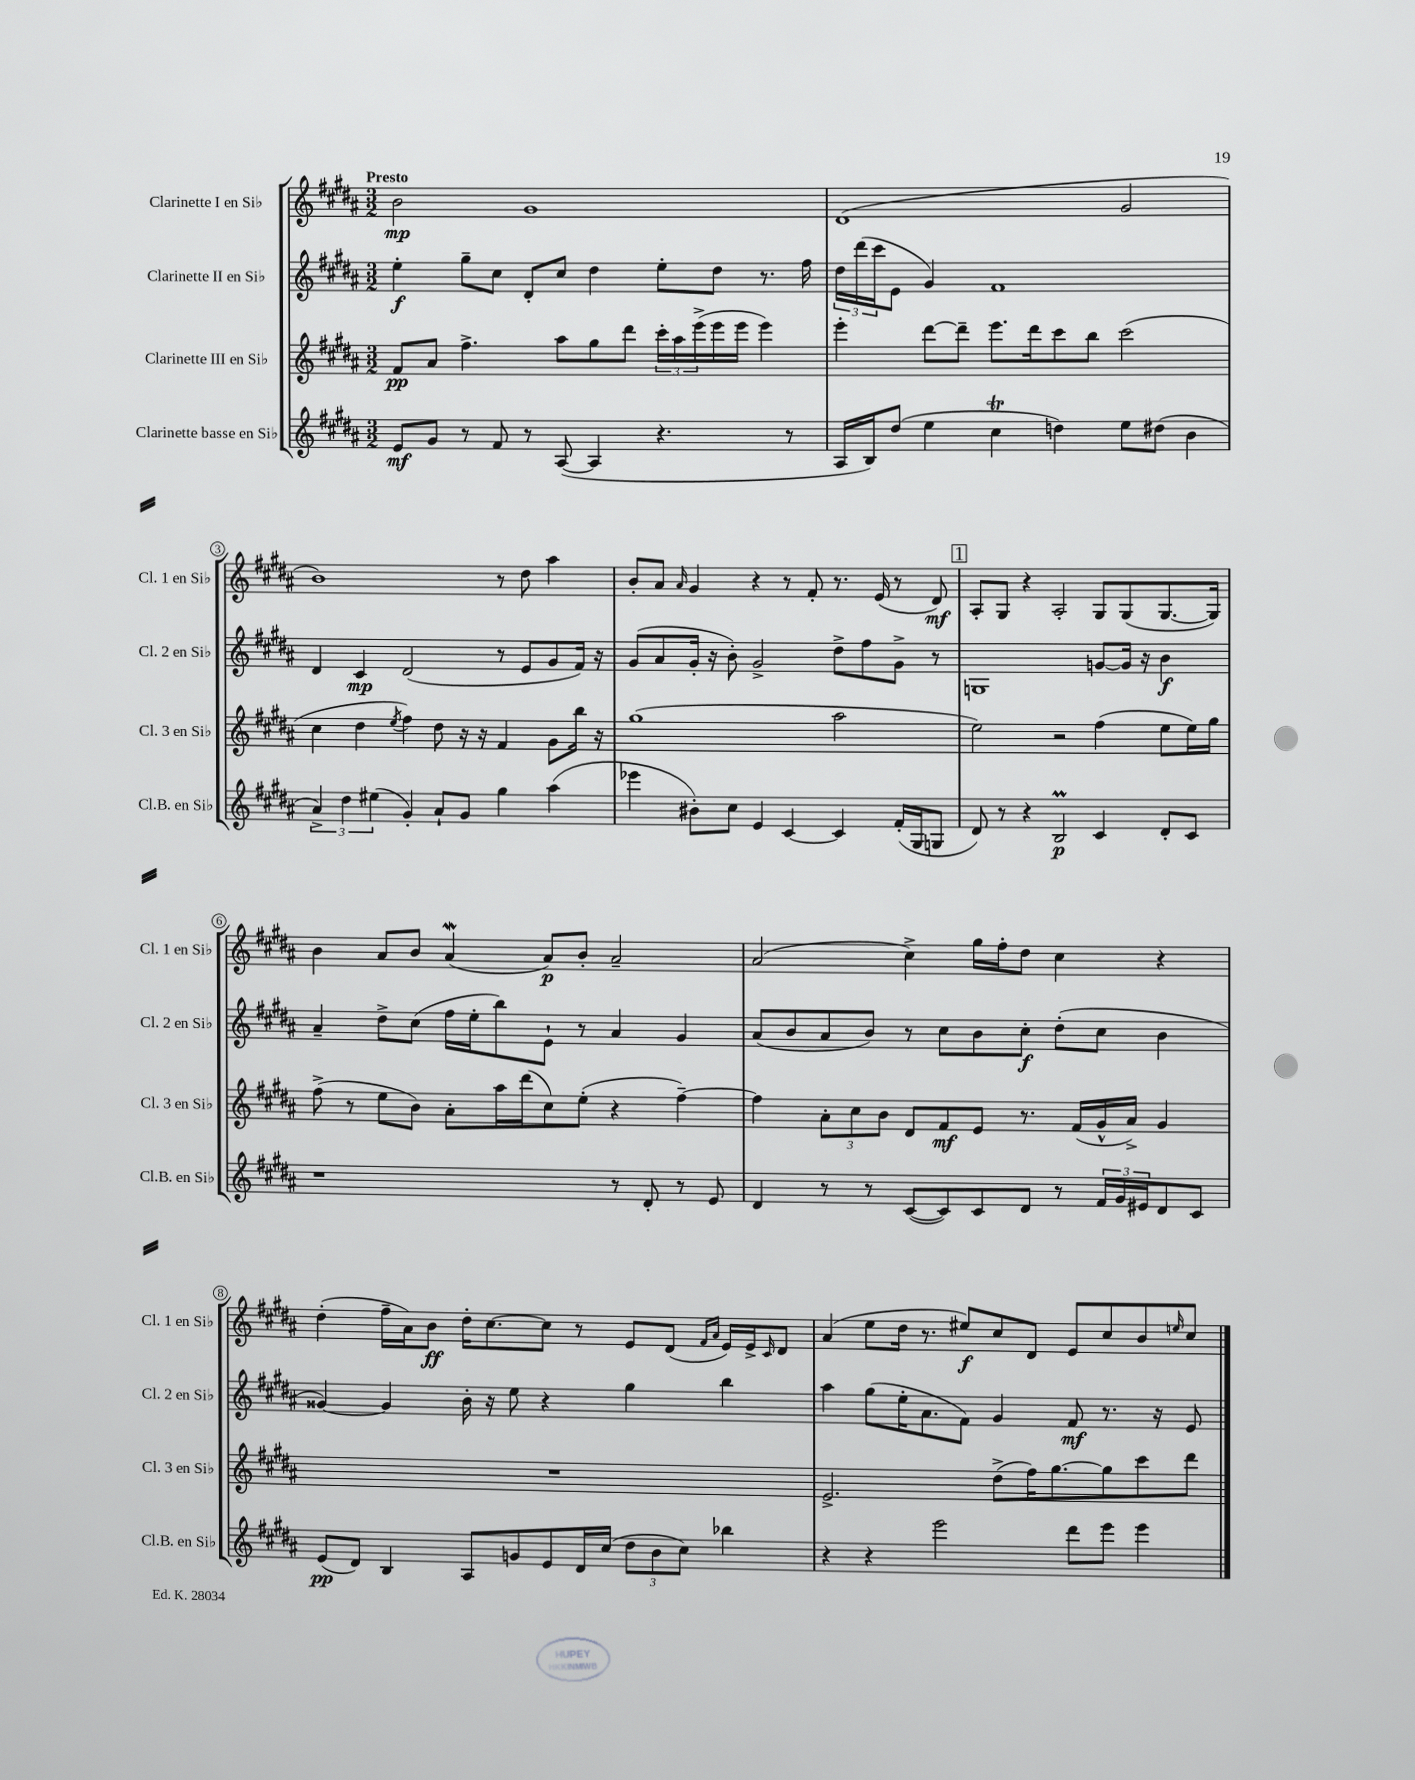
<<
\new StaffGroup <<
\new Staff = "s0" \with { instrumentName = "Clarinette I en Sib" shortInstrumentName = "Cl. 1 en Sib" } {
    \clef treble \key b \major \numericTimeSignature \time 3/2 \tempo "Presto"
    b'2\mp gis'1 |
    dis'1( gis'2 |
    b'1) r8 dis''8 ais''4 |
    b'8-. ais'8 \grace { ais'16 } gis'4 r4 r8 fis'8-. r8. e'16( r8 dis'8\mf) |
    \mark \markup { \box "1" } ais8-. gis8 r4 ais2-. gis8 gis8( gis8.~ gis16) |
    b'4 ais'8 b'8 ais'4\mordent( ais'8\p) b'8-. ais'2-- |
    ais'2( cis''4->) gis''16 fis''16-. dis''8 cis''4 r4 |
    dis''4-.( fis''16-- ais'16) b'8\ff dis''16-. cis''8.~ cis''8 r8 e'8 dis'8( \grace { fis'16 ais'16 } e'16) e'16-> \grace { cis'16 } dis'8 |
    ais'4( e''8 dis''16 r8. eis''8\f) cis''8 dis'8 e'8 cis''8 b'8 \grace { e''16 } cis''8 \bar "|." |
}
\new Staff = "s1" \with { instrumentName = "Clarinette II en Sib" shortInstrumentName = "Cl. 2 en Sib" } {
    \clef treble \key b \major \numericTimeSignature \time 3/2
    e''4-.\f gis''8-- cis''8 dis'8-. cis''8 dis''4 e''8-. dis''8 r8. fis''16 |
    \tuplet 3/2 { dis''16 dis'''16( cis'''16 } e'8 gis'4) fis'1 |
    dis'4 cis'4\mp dis'2( r8 e'8 gis'8 fis'16) r16 |
    gis'8( ais'8 gis'16-. r16 b'8-.) gis'2-> dis''8-> fis''8 gis'8-> r8 |
    \mark \markup { \box "1" } g1 g'8~ g'16 r16 b'4\f |
    ais'4-- dis''8-> cis''8( fis''16 e''16-. b''8) e'8-! r8 ais'4 gis'4 |
    ais'8( b'8 ais'8 b'8) r8 cis''8 b'8 cis''8-.\f dis''8-.( cis''8 b'4 |
    gisis'4~) gisis'4 b'16-. r16 e''8 r4 gis''4 b''4 |
    ais''4 gis''8( e''16-. ais'8. fis'8) gis'4 fis'8\mf r8. r16 e'8 \bar "|." |
}
\new Staff = "s2" \with { instrumentName = "Clarinette III en Sib" shortInstrumentName = "Cl. 3 en Sib" } {
    \clef treble \key b \major \numericTimeSignature \time 3/2
    fis'8\pp ais'8 fis''4.-> ais''8 gis''8 dis'''8 \tuplet 3/2 { cis'''16-. ais''16 e'''16->( } e'''16 e'''16 e'''4) |
    e'''4-. dis'''8~ dis'''8-- e'''8. dis'''16 cis'''8 b''8 cis'''2( |
    cis''4 dis''4 \acciaccatura { e''8 } fis''4) dis''8 r16 r16 fis'4 gis'8 b''16 r16 |
    gis''1( ais''2 |
    \mark \markup { \box "1" } e''2) r2 fis''4( e''8 e''16) gis''16 |
    fis''8->( r8 e''8 b'8) ais'8-. ais''16 dis'''16( cis''8) e''8-.( r4 fis''4~--) |
    fis''4 \tuplet 3/2 { ais'8-. cis''8 b'8 } dis'8 fis'8\mf e'8 r8. fis'16( gis'16-^ ais'16->) gis'4 |
    R1. |
    e'2.-> dis''8->( fis''16) gis''8.~ gis''8 cis'''8 dis'''8 \bar "|." |
}
\new Staff = "s3" \with { instrumentName = "Clarinette basse en Sib" shortInstrumentName = "Cl.B. en Sib" } {
    \clef treble \key b \major \numericTimeSignature \time 3/2
    e'8\mf gis'8 r8 fis'8 r8 ais8~( ais4 r4. r8 |
    ais16 b16) dis''8( e''4 cis''4\trill d''4) e''8 dis''8( b'4 |
    \tuplet 3/2 { ais'4->) dis''4 eis''4( } gis'4-.) ais'8-! gis'8 gis''4 ais''4( |
    ees'''4 bis'8-.) cis''8 e'4 cis'4~ cis'4 fis'16-.( gis16 g8 |
    \mark \markup { \box "1" } dis'8) r8 r4 b2\prall\p cis'4 dis'8-. cis'8 |
    r1 r8 dis'8-. r8 e'8 |
    dis'4 r8 r8 cis'8~( cis'8) cis'8 dis'8 r8 \tuplet 3/2 { fis'16 gis'16 eis'16 } dis'8 cis'8 |
    e'8\pp( dis'8) b4 ais8 g'8 e'8 dis'16 cis''16( \tuplet 3/2 { dis''8 b'8 cis''8) } bes''4 |
    r4 r4 e'''2 dis'''8 e'''8 e'''4 \bar "|." |
}
>>
>>
\layout { \context { \Score \override BarNumber.stencil = #(make-stencil-circler 0.1 0.3 ly:text-interface::print) } }
